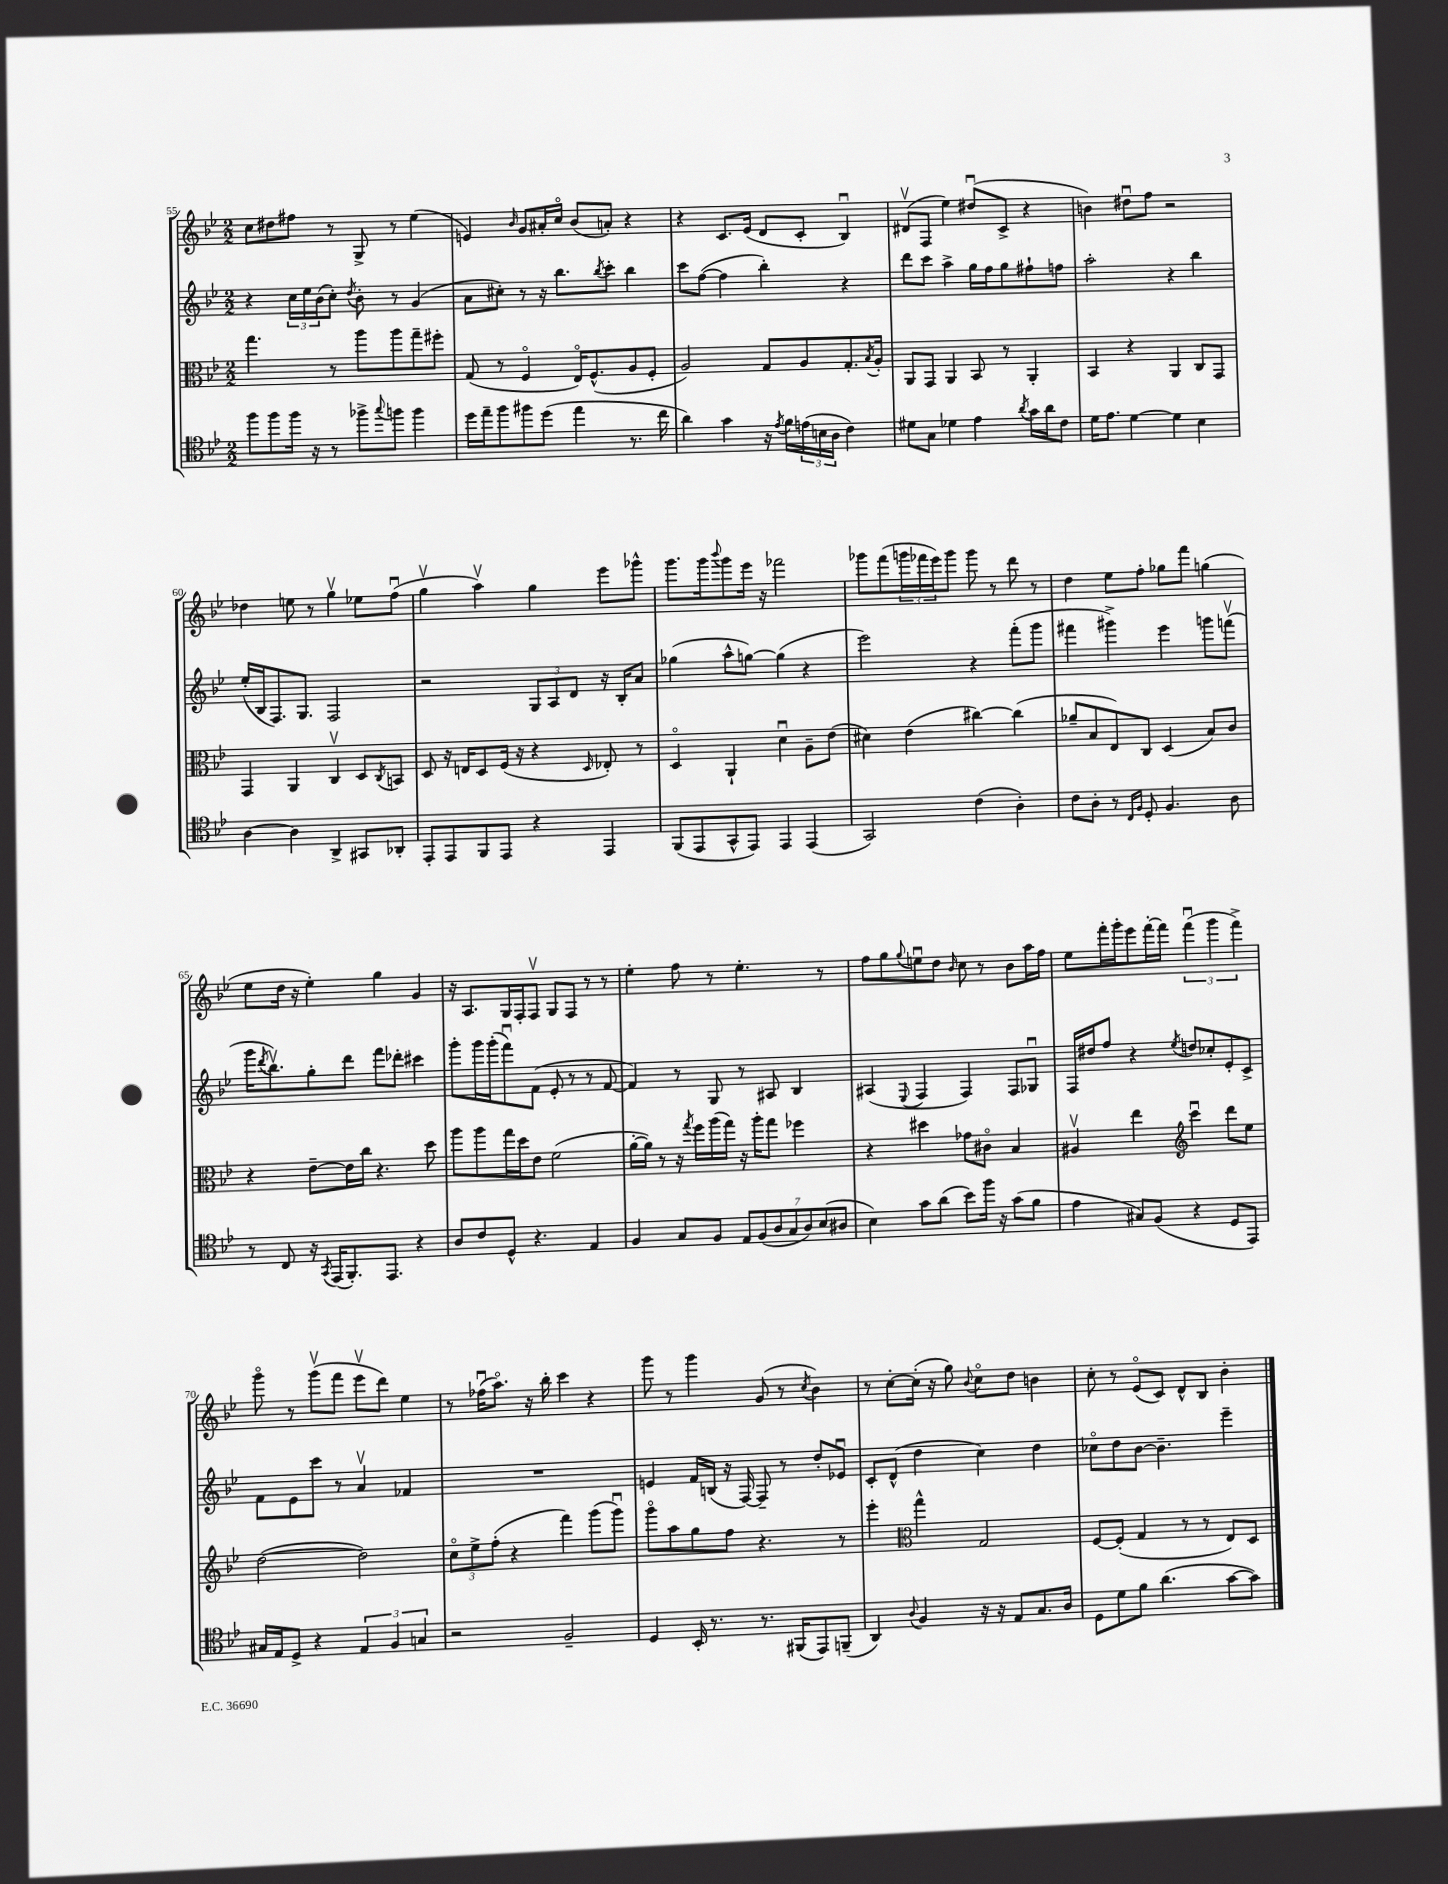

**kern	**kern	**kern	**kern
*staff4	*staff3	*staff2	*staff1
*clefC4	*clefC3	*clefG2	*clefG2
*k[b-e-]	*k[b-e-]	*k[b-e-]	*k[b-e-]
*M2/2	*M2/2	*M2/2	*M2/2
8ff	4.gg	4r	8cc
8ff	.	.	8dd#
16ff	.	24cc	8ff#
.	.	24ee-	.
16r	.	.	.
.	.	(24b-	.
8r	8r	8cc')	8r
.	.	8qdd	.
8ff-^	8aa	8b-'	8G^
8qqgg	.	.	.
8ff	8aa	8r	8r
4ff	8gg~	(4g	(4ee-
.	8ff#'	.	.
=	=	=	=
16dd	(8G	8a	4e)
16ee-~	.	.	.
8ff	8r	8cc#')	.
.	.	.	16qqb-
8ff#	4Fo	8r	8g
(8dd	.	16r	16a#'
.	.	8.bb-	16cco
4ee-	16E-o)	.	(8b-
.	(8.F^^	.	.
.	.	8qbb-	.
.	.	8ccc'	8a')
8.r	8A	4bb-	4r
.	8F'	.	.
16cc	.	.	.
=	=	=	=
4a)	2A)	8ccc	4r
.	.	([8ff	.
4g	.	4ff]	8.c
.	.	.	(16e-
16r	8G	4bb-')	8d
8qe-	.	.	.
16f	.	.	.
(24e	8A	.	8c'
24B	.	.	.
24A	.	.	.
4c)	8.G'	4r	4B-u)
.	8qB-	.	.
.	16A'	.	.
=	=	=	=
8d#	8AA	8ddd	(8d#v
8G	8GG	8ccc	8F
4d-	4AA	4aa^	4ee-)
4e-	8BB-	16gg	(8dd#u
.	.	16ff	.
.	8r	8gg	8c^
8qa	.	.	.
16g	4AA'	8ff#`	4r
16a	.	.	.
8c	.	8ff	.
=	=	=	=
16d	4BB-	2aa'	4b)
8.e-	.	.	.
[4d	4r	.	8dd#u
.	.	.	8ff
4d]	4AA	4r	2r
4B-	8C	4bb-	.
.	8GG	.	.
=	=	=	=
[4A	4GG	(16ee-'	4dd-
.	.	16B-	.
.	.	8.F)	.
4A]	4AA	.	8ee
.	.	8.G	.
.	.	.	8r
4AA^	4Cv	2F	4ggv
8GG#	8D	.	8ee-
.	8qC	.	.
8AA-'	8BB	.	(8ffu
=	=	=	=
8EE-'	8D	2r	4ggv
8EE-	16r	.	.
.	16E	.	.
8FF	8D	.	4aav)
8EE-	(16F	.	.
.	16r	.	.
4r	4r	12G	4gg
.	.	12A	.
.	.	12d	.
.	16qqD	.	.
4EE-	8E-')	16r	8eee-
.	.	16B-'	.
.	8r	8a	8ggg-^^
=	=	=	=
(8FF	4Do	(4gg-	8.ggg
8EE-	.	.	.
.	.	.	16ggg
.	.	.	8qqbbb-
8GG^^	4AA`	8aa^^	8ggg
8EE-)	.	[8gg)	16eee-
.	.	.	16r
4EE-	4du	(4gg]	2fff-
(4EE-	8A~	4r	.
.	(8e-	.	.
=	=	=	=
2GG)	4d#)	2eee-)	8ggg-
.	.	.	(8fff
.	(4e-	.	24ggg
.	.	.	24fff-
.	.	.	24eee-)
.	.	.	8ggg
(4c	[4cc#)	4r	8ggg
.	.	.	8r
4A')	(4cc#]	(8fff'	8ddd
.	.	8ggg	8r
=	=	=	=
8c	8a-~	4fff#	4dd
8A'	8B-	.	.
8r	8E-)	4ggg#^)	8ee-
16qqC	.	.	.
16qqF	.	.	.
8D'	8C	.	8ff'
4.F	(4D	4eee-	8gg-
.	.	.	8fff
.	8B-)	8ggg	(4gg
8A	8c	(8fffv	.
=	=	=	=
8r	4r	16ggg	8ee-
.	.	8qddd	.
.	.	8.bb-v)	.
8C	.	.	16dd
.	.	.	16r
16r	[8e-~	8gg'	4ee-')
8qGG	.	.	.
(16EE-	.	.	.
8.FF')	16e-]	8ddd	.
.	16cc	.	.
.	4.r	8fff	4gg
8.EE-	.	.	.
.	.	8ddd-'	.
4r	.	4ccc#	4g
.	8dd	.	.
=	=	=	=
8A	8aa	8ggg'	16r
.	.	.	8.A
8c	8aa	16ggg	.
.	.	(16ggg'	.
8D^^	16gg	8fffu)	16G
.	16dd	.	16F'
4.r	8e-	(8f	8Fv
.	(2f	8e-'	8G
.	.	8r	8F
4E-	.	8r	8r
.	.	[8f	8r
=	=	=	=
4F	[16a'	4f])	4ee-'
.	16a])	.	.
.	8r	.	.
8G	16r	8r	8ff
.	8qgg	.	.
.	16ff	.	.
8F	(16aa	8G	8r
.	16gg)	.	.
14E-	16r	8r	4.ee-'
.	16aa'	.	.
(14F	.	.	.
.	8gg	8A#	.
14A	.	.	.
14G	.	.	.
.	4ff-	4B-	.
14A)	.	.	.
(14B-	.	.	.
.	.	.	8r
14A#	.	.	.
=	=	=	=
4B-)	4r	(4A#	8ff
.	.	.	8gg
.	.	8qqE-	8qqgg
8g	4dd#	4F	8eeu
(8a	.	.	8dd
.	.	.	16qqb-
8b-)	8g-	4F)	8cc
16ff	8c#o	.	8r
16r	.	.	.
(8g	4B-	8F	8b-
8f	.	8G-u	16aa
.	.	.	16ff
=	=	=	=
4e-	4A#v	16F	8ee-
.	.	16dd#	.
.	.	8ff	16fff'
.	.	.	16ggg'
8G#)	4ee-	4r	8eee-
(8F	.	.	[16fff'
.	.	.	16fff]
*	*clefG2	*	*
.	.	8qee-	.
4r	4cccu	8dd	(6fffu
.	.	8cc-'	.
.	.	.	6ggg
8D	8ddd	8e-'	.
.	.	.	6fff^)
8EE-)	8ee-	8c^	.
=	=	=	=
16G#	([2dd	8f	8gggo
16E-	.	.	.
8D^	.	8e-	8r
4r	.	8ccc	(8gggv
.	.	8r	8fff
6E-	2dd])	4av	8eee-v
.	.	.	8ddd)
6F	.	.	.
.	.	4f-	4ee-
6G	.	.	.
=	=	=	=
2r	12cco	1r	8r
.	12ee-^	.	.
.	.	.	(16ff-u
.	(12ff'	.	.
.	.	.	8.aao)
.	4r	.	.
.	.	.	16r
.	.	.	16bb-'
2F~	4fff)	.	4ccc
.	(8ggg	.	4r
.	8gggu)	.	.
=	=	=	=
4D	8gggo	4e	8ggg
.	8aa	.	8r
16BB-'	8gg	16f	4ggg
8.r	.	(16B	.
.	8ff	16r	.
.	.	[16F)	.
8.r	4.r	8F~]	(8g
.	.	8r	8r
(16FF#	.	.	.
.	.	.	8qcc
8EE-)	.	8dd'	4b-)
(8FF~	8r	8e-u	.
=	=	=	=
4AA)	4eee-'	8c'	8r
.	.	(8d^^	[8cc'
*	*clefC3	*	*
8qqA	.	.	.
4F	4gg^^	4dd	(16cc']
.	.	.	16r
.	.	.	8gg)
.	.	.	8qqb-
16r	2G	4cc)	8cco
16r	.	.	.
8E-	.	.	8dd
8.G	.	4dd	4b
16A	.	.	.
=	=	=	=
8D	[8F	8cc-o	8cc'
8d	(8F']	8dd	8r
8f	4G	[8b-	(8e-o
(4.a	.	4.b-~]	8c)
.	8r	.	8d^^
.	8r	.	8B-
[8g	8E-)	4eee-~	4b-'
8g])	8D	.	.
==	==	==	==
*-	*-	*-	*-
